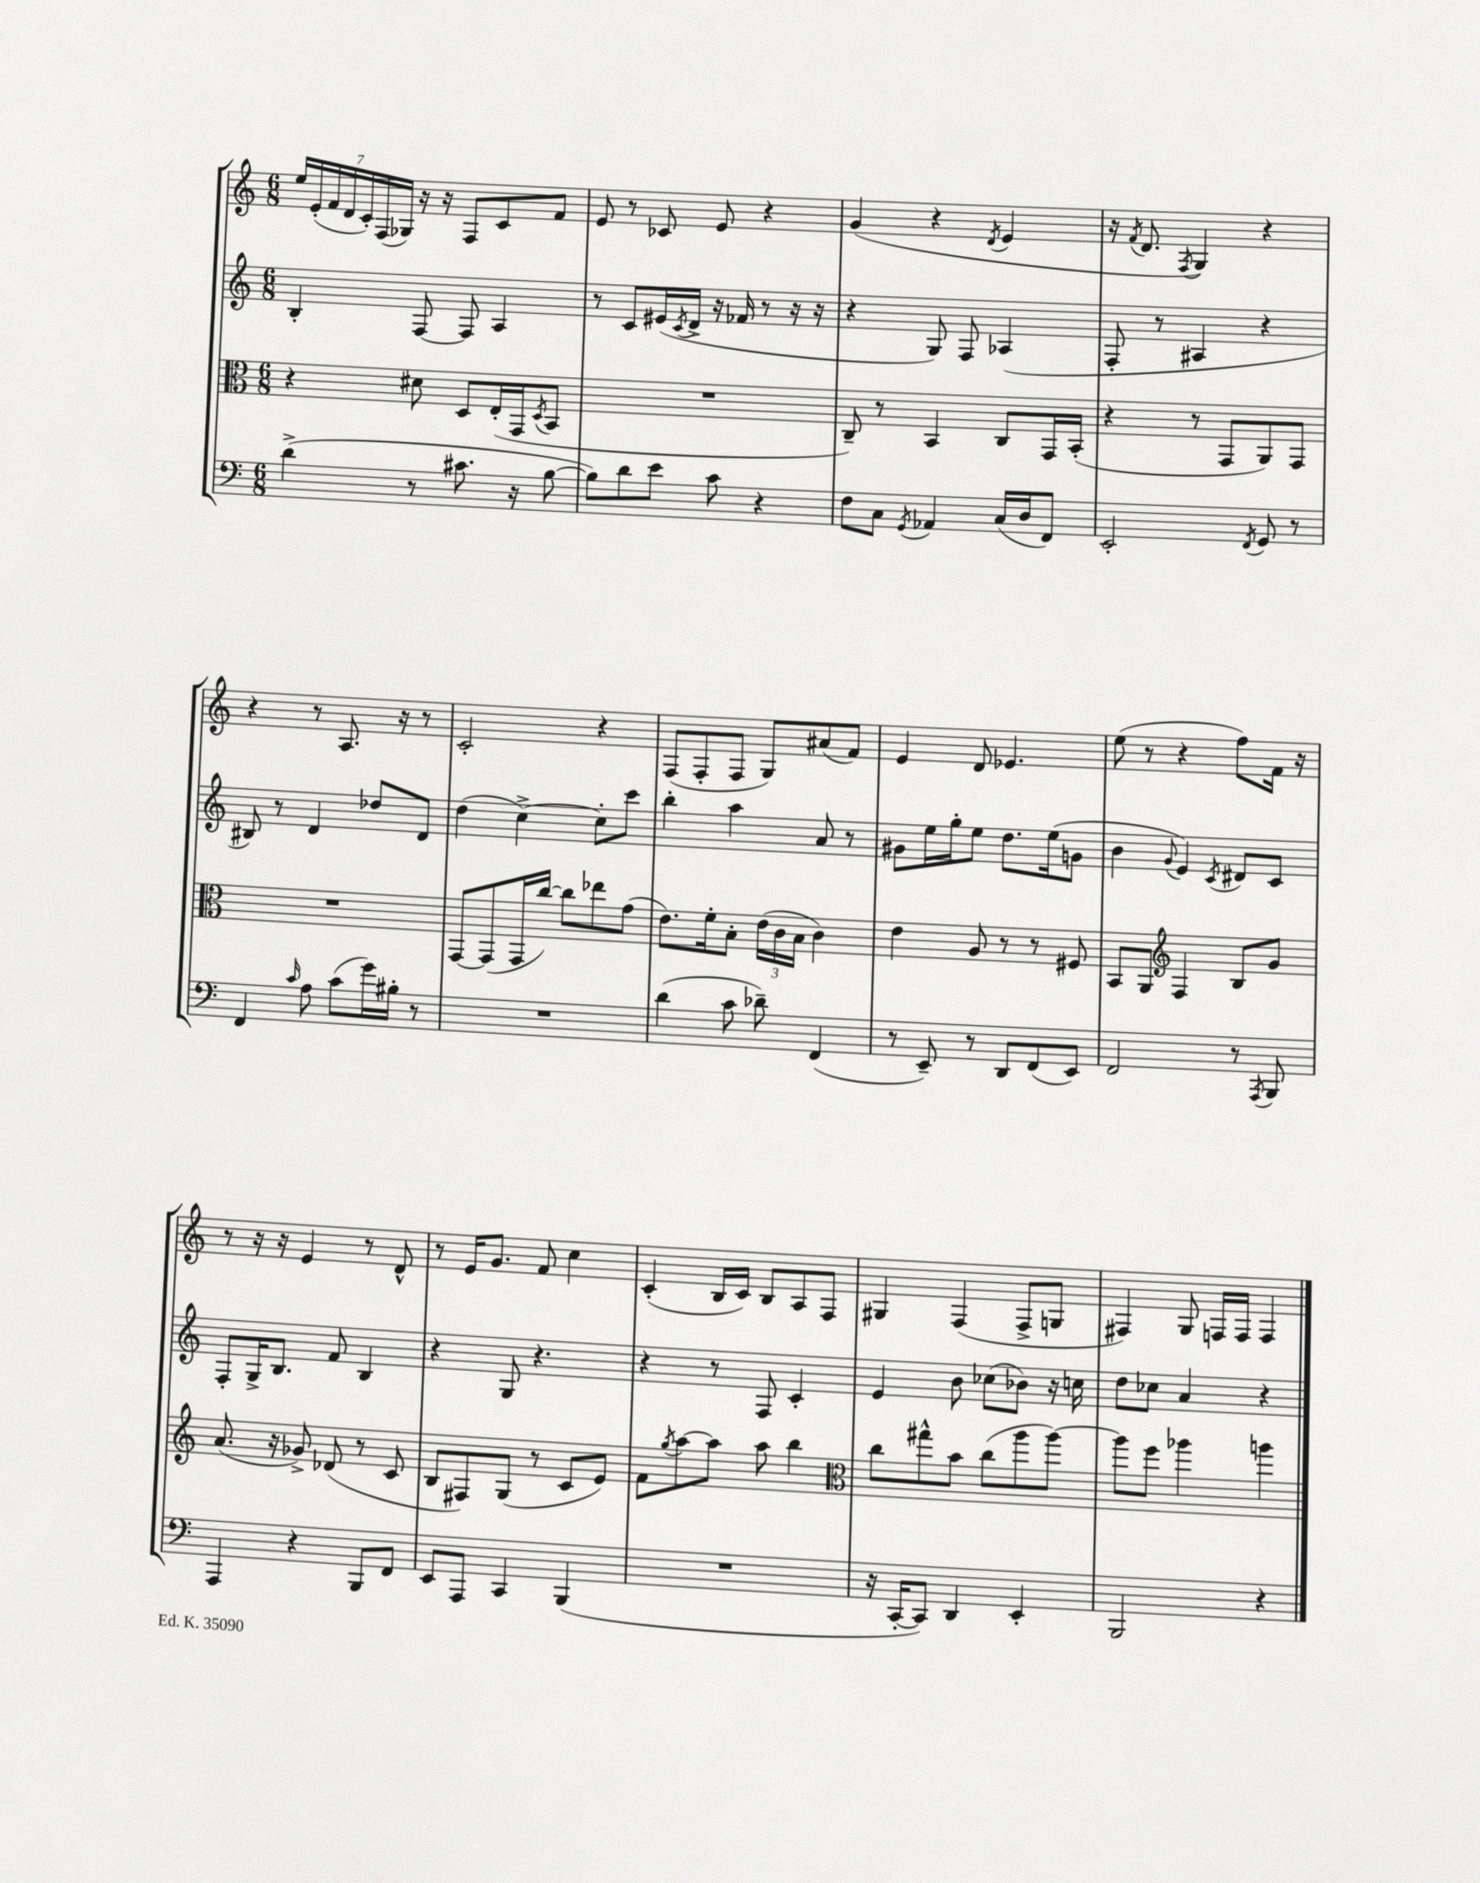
<<
\new StaffGroup <<
\new Staff = "s0" {
    \clef treble \key c \major \numericTimeSignature \time 6/8
    \tuplet 7/4 { e''16 e'16-.( f'16 d'16 c'16-.) f16( ges16) } r16 r16 f8 c'8 f'8 |
    e'8 r8 ces'8 e'8 r4 |
    g'4( r4 \acciaccatura { d'8 } e'4 |
    r16 \acciaccatura { f'8 } d'8. \acciaccatura { f8 } g4) r4 |
    r4 r8 a8. r16 r8 |
    c'2-. r4 |
    f8( f8-. f8 g8) ais'8( f'8) |
    e'4 d'8 ees'4. |
    e''8( r8 r4 f''8) f'16 r16 |
    r8 r16 r16 e'4 r8 d'8-^ |
    r8 e'16 g'8. f'8 c''4 |
    c'4-.( b16 c'16) b8 a8 f8 |
    gis4 f4( f8-> g8 |
    fis4) g8 f16 f16 f4 \bar "|." |
}
\new Staff = "s1" {
    \clef treble \key c \major \numericTimeSignature \time 6/8
    b4-. f8~ f8 a4 |
    r8 c'8 eis'16( \acciaccatura { c'8 } d'16-> r16 fes'16 r8 r16 r16 |
    r4 g8) f8 aes4( |
    f8-. r8 ais4 r4 |
    bis8) r8 d'4 des''8 d'8 |
    d''4( c''4~->) c''8-. c'''8 |
    b''4-. a''4 a'8 r8 |
    gis'8 e''16 g''16-. e''8 d''8. e''16( g'8 |
    b'4 \appoggiatura { g'8 } e'4) \acciaccatura { c'8 } dis'8 c'8 |
    f8-. g16-> b8. f'8 b4 |
    r4 g8 r4. |
    r4 r8 f8 c'4-. |
    e'4 b'8 ces''8( bes'8) r16 c''16 |
    d''8 ces''8 a'4 r4 \bar "|." |
}
\new Staff = "s2" {
    \clef alto \key c \major \numericTimeSignature \time 6/8
    r4 dis'8 d8 e16-.( g,16 \acciaccatura { d8 } b,8 |
    R2. |
    c8--) r8 b,4 c8 g,16 b,16-.( |
    r4 r8 g,8 a,8) g,8 |
    R2. |
    g,8~ g,8( g,16 c''16~) c''8 ees''8 g'8( |
    e'8.) f'16-. b8-. \tuplet 3/2 { e'16( c'16 b16 } c'4) |
    e'4 a8 r8 r8 fis8 |
    b,8 a,8 \clef treble f4 b8 g'8 |
    a'8.( r16 ges'8->) des'8( r8 c'8 |
    b8 fis8) g8( r8 c'8 e'8) |
    f'8 \acciaccatura { g''8 } a''8~ a''8 a''8 b''4 |
    \clef alto c''8 gis''8-^ b'8 c''8( a''8 a''8~) |
    a''8 f''8 aes''4 a''4 \bar "|." |
}
\new Staff = "s3" {
    \clef bass \key c \major \numericTimeSignature \time 6/8
    d'4->( r8 cis'8. r16 b8~ |
    b8) d'8 e'8 c'8 r4 |
    f8 c8 \acciaccatura { g,8 } aes,4 c16( d16 f,8) |
    e,2-. \acciaccatura { f,8 } g,8 r8 |
    f,4 \grace { c'16 } a8 c'8( g'16) bis16-. r8 |
    R2. |
    d'4( c'8 des'8--) f,4( |
    r8 e,8--) r8 d,8 f,8( e,8) |
    f,2 r8 \acciaccatura { a,,8 } b,,8 |
    a,,4 r4 b,,8 f,8 |
    e,8 a,,8 c,4 b,,4( |
    R2. |
    r16 c,16~-. c,8) d,4 e,4-. |
    b,,2 r4 \bar "|." |
}
>>
>>
\layout { \context { \Score \remove "Bar_number_engraver" } }
